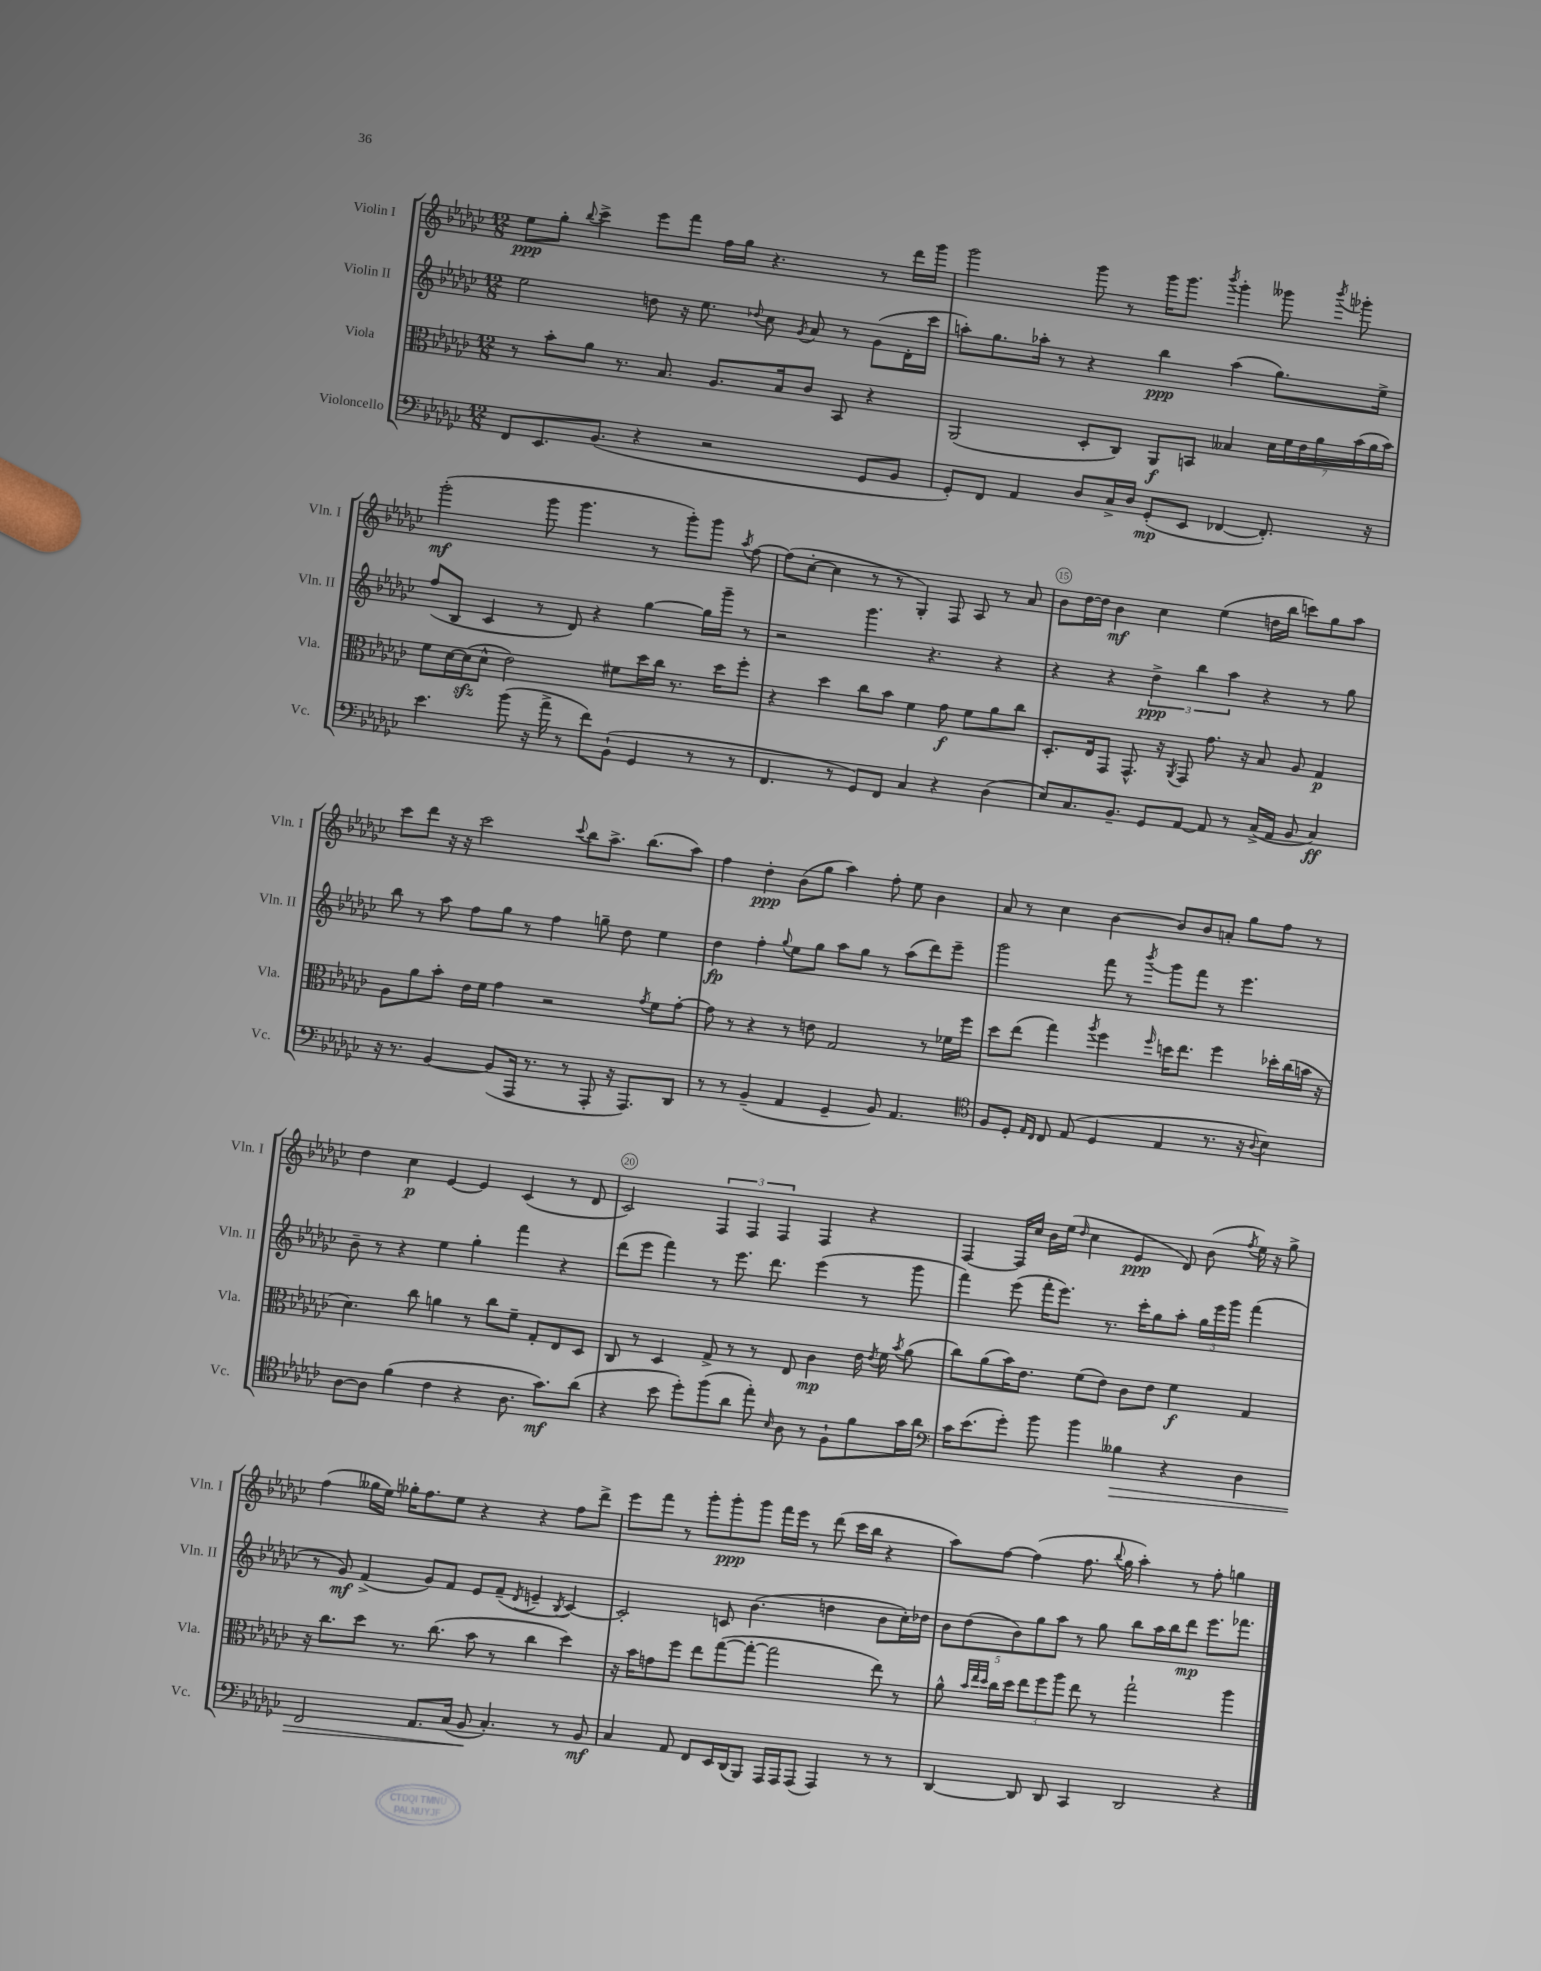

**kern	**dynam	**kern	**dynam	**kern	**dynam	**kern	**dynam
*part4	*part4	*part3	*part3	*part2	*part2	*part1	*part1
*staff4	*staff4	*staff3	*staff3	*staff2	*staff2	*staff1	*staff1
*I"Violoncello	*	*I"Viola	*	*I"Violin II	*	*I"Violin I	*
*I'Vc.	*	*I'Vla.	*	*I'Vln. II	*	*I'Vln. I	*
*clefF4	*	*clefC3	*	*clefG2	*	*clefG2	*
*k[b-e-a-d-g-c-]	*	*k[b-e-a-d-g-c-]	*	*k[b-e-a-d-g-c-]	*	*k[b-e-a-d-g-c-]	*
*M12/8	*	*M12/8	*	*M12/8	*	*M12/8	*
=11	=11	=11	=11	=11	=11	=11	=11
8FF/L	.	8r	.	2ee-\	.	8ee-\L	ppp
8.EE-/	.	8b-'\L	.	.	.	8gg-'\J	.
.	.	.	.	.	.	8qqbb-/	.
.	.	8a-\J	.	.	.	4ccc-^\	.
(8.BB-/J	.	.	.	.	.	.	.
.	.	8.r	.	.	.	.	.
4r	.	.	.	8ddn\	.	8eee-\L	.
.	.	8.B-/	.	.	.	.	.
.	.	.	.	16r	.	8fff\J	.
.	.	.	.	8.ee-\	.	.	.
2r	.	8.A-/L	.	.	.	16ff\LL	.
.	.	.	.	.	.	16gg-\JJ	.
.	.	.	.	8qqdd-X/	.	.	.
.	.	.	.	8cc-\	.	4.r	.
.	.	16B-/k	.	.	.	.	.
.	.	.	.	8qg-/	.	.	.
.	.	8c-/J	.	8a-/	.	.	.
.	.	8BB-/	.	8r	.	.	.
8GG-/L	.	4r	.	(8g-\L	.	8r	.
8BB-/J	.	.	.	16d-'\L	.	16ddd-\LL	.
.	.	.	.	16ccc-\JJ	.	16ggg-\JJ	.
=12	=12	=12	=12	=12	=12	=12	=12
8GG-'/L)	.	(2AA-/	.	8aan'\L)	.	2ggg-\	.
8FF/J	.	.	.	8.gg-\	.	.	.
4AA-/	.	.	.	.	.	.	.
.	.	.	.	16aa-X'\Jk	.	.	.
.	.	.	.	8r	.	.	.
8D-/L	.	8D-'/L	.	4r	.	8ggg-\	.
16C-^/L	.	8C-/J)	.	.	.	8r	.
16D-/JJ	.	.	.	.	.	.	.
(8GG-'/L	mp	8AA-/L	f	4bb-\	ppp	16ggg-\KL	.
.	.	.	.	.	.	8.ggg-\J	.
8EE-/J	.	8BBn/J	.	.	.	.	.
.	.	.	.	.	.	8qbbb-/	.
[4FF-X/	.	4B--X/	.	(4aa-\	.	4ggg-'\	.
8.FF-'/])	.	28d-\LL	.	8.gg-\L)	.	8ggg--X\	.
.	.	28f\	.	.	.	.	.
.	.	28e-\	.	.	.	.	.
.	.	28a-\	.	.	.	.	.
.	.	.	.	.	.	8qbbb-/	.
.	.	.	.	.	.	8ggg-X'\	.
.	.	(28b-\	.	.	.	.	.
.	.	28a-\	.	.	.	.	.
16r	.	.	.	16ee-^\Jk	.	.	.
.	.	28b-\JJ)	.	.	.	.	.
!!LO:LB:g=z
=13	=13	=13	=13	=13	=13	=13	=13
4.e-\	.	8f\L	.	(8ff/L	.	(2ggg-'\	mf
.	.	[16d-\L	.	8B-/J	.	.	.
.	.	(16d-zz\J]	.	.	.	.	.
.	.	8d-^^\J	.	4c-/	.	.	.
(8b-\	.	2e-\)	.	.	.	.	.
16r	.	.	.	8r	.	8ggg-\	.
16a-^\	.	.	.	.	.	.	.
8r	.	.	.	8d-/)	.	4.ggg-\	.
8f\L)	.	.	.	4r	.	.	.
(8BB-`\J	.	8f#X\L	.	.	.	.	.
4GG-/	.	16dd-\L	.	[4gg-\	.	8r	.
.	.	16cc-\JJ	.	.	.	.	.
.	.	8.r	.	.	.	8ggg-'\L)	.
8r	.	.	.	16gg-\LL]	.	8ggg-\J	.
.	.	16dd-\KL	.	16ggg-~\JJ	.	.	.
.	.	.	.	.	.	8qaa-/	.
8r	.	8ff'\J	.	8r	.	[8ff\	.
=14	=14	=14	=14	=14	=14	=14	=14
4.FF/	.	4r	.	2r	.	(8ff\L]	.
.	.	.	.	.	.	[8cc-'\J	.
.	.	4dd-\	.	.	.	4cc-\]	.
8r	.	.	.	.	.	.	.
8GG-/L)	.	8cc-\L	.	4.ggg-\	.	8r	.
8FF/J	.	8b-\J	.	.	.	8r	.
4C-/	.	4f\	.	.	.	4G-'/)	.
.	.	.	.	4.r	.	.	.
4r	.	8g-\	f	.	.	8F/	.
.	.	8f\L	.	.	.	8A-/	.
(4D-\	.	8a-\	.	4r	.	8r	.
.	.	8cc-\J	.	.	.	8a-/	.
=15	=15	=15	=15	=15	=15	=15	=15
8E-/L)	.	8.D-'/L	.	4r	.	8b-\L	.
8.C-/	.	.	.	.	.	[16dd-\L	.
.	.	16E-/k	.	.	.	16dd-\JJ]	.
.	.	8GG-/J	.	4r	.	4b-\	mf
8.BB-~/J	.	.	.	.	.	.	.
.	.	8.GG-^^/	.	.	.	.	.
8GG-/L	.	.	.	6dd-^\	ppp	4cc-\	.
.	.	16r	.	.	.	.	.
.	.	8qAA-/	.	.	.	.	.
[8AA-/J	.	8GG-/	.	.	.	.	.
.	.	.	.	6bb-\	.	.	.
8AA-/]	.	8.g-\	.	.	.	(4ee-\	.
.	.	.	.	6aa-\	.	.	.
8r	.	.	.	.	.	.	.
.	.	16r	.	.	.	.	.
(16C-^/LL	.	8B-/	.	4r	.	16ddn\LL	.
16AA-/JJ	.	.	.	.	.	16bb-\JJ	.
8BB-/	.	8A-/	.	.	.	8cccn\L)	.
4C-/)	ff	4G-/	p	8r	.	8gg-\	.
.	.	.	.	8gg-\	.	8aa-\J	.
!!LO:LB:g=z
=16	=16	=16	=16	=16	=16	=16	=16
16r	.	8A-\L	.	8bb-\	.	8ccc-\L	.
8.r	.	.	.	.	.	.	.
.	.	8a-\	.	8r	.	8ddd-\J	.
[4BB-/	.	8b-'\J	.	8aa-\	.	16r	.
.	.	.	.	.	.	16r	.
.	.	16e-\LL	.	8ff\L	.	2ccc-\	.
.	.	16f\JJ	.	.	.	.	.
(8BB-/L]	.	4g-\	.	8gg-\J	.	.	.
16AAA-/Jk	.	.	.	8r	.	.	.
8.r	.	.	.	.	.	.	.
.	.	2r	.	4ff\	.	.	.
.	.	.	.	.	.	8qqccc-/	.
8r	.	.	.	.	.	8bb-\L	.
8AAA-'/	.	.	.	8ggn~\	.	8.aa-^\J	.
16r	.	.	.	8dd-\	.	.	.
8.AAA-/L)	.	.	.	.	.	(8.bb-\L	.
.	.	8qg-/	.	.	.	.	.
.	.	8f\L	.	4ee-\	.	.	.
8DD-/J	.	[8g-'\J	.	.	.	8aa-\J)	.
=17	=17	=17	=17	=17	=17	=17	=17
8r	.	8g-\]	.	4dd-\	fp	4ff\	.
8r	.	8r	.	.	.	.	.
(4BB-~/	.	4r	.	4ff'\	.	4dd-'\	ppp
.	.	.	.	8qqgg-/	.	.	.
4AA-/	.	8r	.	8ee-\L	.	(8b-\L	.
.	.	8en\	.	8gg-\J	.	8gg-\J	.
4GG-~/	.	2G-/	.	8aa-\L	.	4aa-\)	.
.	.	.	.	8gg-\J	.	.	.
8BB-/)	.	.	.	8r	.	8ff'\	.
4.AA-/	.	.	.	(8aa-\L	.	8ee-\	.
.	.	8r	.	8ddd-\)	.	4b-\	.
.	.	16f-X\LL	.	8eee-~\J	.	.	.
.	.	16ff\JJ	.	.	.	.	.
=18	=18	=18	=18	=18	=18	=18	=18
*clefC4	*	*	*	*	*	*	*
8F/L	.	8dd-\L	.	2ggg-\	.	8a-/	.
8D-'/J	.	(8ee-\J	.	.	.	8r	.
16qqE-/LL	.	.	.	.	.	.	.
16qqC-/JJ	.	.	.	.	.	.	.
8C-/	.	4gg-\)	.	.	.	4cc-\	.
(8E-/	.	.	.	.	.	.	.
.	.	8qaa-/	.	.	.	.	.
4D-/	.	4ff\	.	8fff\	.	[4b-\	.
.	.	.	.	8r	.	.	.
.	.	16qqff/	.	8qbbb-/	.	.	.
4E-/	.	16ddn\KL	.	8ggg-\L	.	8b-/L]	.
.	.	8.ee-\J	.	.	.	.	.
.	.	.	.	8fff\J	.	8b-/	.
8.r	.	4ff\	.	8r	.	8an'/J	.
.	.	.	.	4.eee-\	.	8gg-\L	.
16r	.	.	.	.	.	.	.
8qqA-/	.	.	.	.	.	.	.
4B-\)	.	16dd-X'\LL	.	.	.	8ff\J	.
.	.	(16cc-\	.	.	.	.	.
.	.	16bn\JJ	.	.	.	8r	.
.	.	16r	.	.	.	.	.
!!LO:LB:g=z
=19	=19	=19	=19	=19	=19	=19	=19
[8A-\L	.	4.d-\)	.	8b-~\	.	4dd-\	.
8A-\J]	.	.	.	8r	.	.	.
(4f\	.	.	.	4r	.	4cc-\	p
.	.	8cc-\	.	.	.	.	.
4c-\	.	4an\	.	4ee-\	.	[4e-/	.
4r	.	8r	.	4gg-'\	.	4e-/]	.
.	.	8cc-\L	.	.	.	.	.
8.A-\	.	8f~\J	.	4fff\	.	(4c-/	.
.	.	8G-'/L	.	.	.	.	.
8.g-\L)	mf	.	.	.	.	.	.
.	.	8E-/	.	4r	.	8r	.
(8a-\J	.	8D-/J	.	.	.	8d-/	.
=20	=20	=20	=20	=20	=20	=20	=20
4r	.	8C-/	.	(8ddd-\L	.	2c-/)	.
.	.	8r	.	8eee-\J	.	.	.
8b-\	.	4D-/	.	4fff\)	.	.	.
8dd-'\L)	.	.	.	.	.	.	.
(8ff\	.	8G-^/	.	8r	.	6F/	.
8a-\J	.	8r	.	8.eee-\	.	.	.
.	.	.	.	.	.	6F/	.
8ee-'\)	.	8r	.	.	.	.	.
.	.	.	.	8.ddd-\	.	.	.
.	.	.	.	.	.	6F/	.
16qqB-/	.	.	.	.	.	.	.
8A-\	.	8E-/	.	.	.	.	.
8r	.	4c-\	mp	(4eee-\	.	4F/	.
8F`\L	.	.	.	.	.	.	.
8f\	.	16e-\	.	8r	.	4r	.
.	.	8qe-/	.	.	.	.	.
.	.	16f\	.	.	.	.	.
.	.	8qb-/	.	.	.	.	.
16g-\L	.	(8a-\	.	8ggg-\	.	.	.
16a-\JJ	.	.	.	.	.	.	.
=21	=21	=21	=21	=21	=21	=21	=21
*clefF4	*	*	*	*	*	*	*
16c-\KL	.	8cc-\L)	.	4fff\)	.	[4F/	.
(8.e-\	.	.	.	.	.	.	.
.	.	(8a-\	.	.	.	.	.
8g-'\J)	.	16b-\K)	.	(8eee-\	.	16F/LL]	.
.	.	8.e-\J	.	.	.	16cc-/JJ	.
8b-\	.	.	.	16fff'\KL	.	16b-\LL	.
.	.	.	.	8.eee-\J)	.	(16ee-\JJ	.
.	.	.	.	.	.	16qqdd-/	.
4b-\	.	(8f\L	.	.	.	4cc-\	.
.	.	8e-\J)	.	8.r	.	.	.
!	!LO:HP:b	!	!	!	!	!	!
4B--X\	>	8c-\L	.	.	.	4e-/	ppp
.	.	.	.	16ccc-'\KL	.	.	.
.	.	8e-\J	.	8gg-\	.	.	.
4r	.	4f\	f	8aa-'\J	.	8d-/)	.
.	.	.	.	24gg-\LL	.	(8b-\	.
.	.	.	.	24eee-\	.	.	.
.	.	.	.	24ggg-\JJ	.	.	.
.	.	.	.	.	.	8qff/	.
4D-\	.	4G-/	.	(4fff\	.	16ee-\)	.
.	.	.	.	.	.	16r	.
.	.	.	.	.	.	8gg-^\	.
!!LO:LB:g=z
=22	=22	=22	=22	=22	=22	=22	=22
2FF/	.	16r	.	8r	.	(4ff\	.
.	.	8.cc-\L	.	.	.	.	.
.	.	.	.	8g-/)	mf	.	.
.	.	8dd-\J	.	(4f^/	.	16gg--X\LL	.
.	.	.	.	.	.	16ee-\JJ)	.
.	.	8.r	.	.	.	16gg-X'\KL	.
.	.	.	.	.	.	8.ff\	.
8.AA-/L	.	.	.	8g-/L)	.	.	.
.	.	(8.cc-\	.	.	.	.	.
.	.	.	.	8f/J	.	8ee-\J	.
(16C-/Jk	.	.	.	.	.	.	.
8BB-/	.	8b-\	.	8e-/L	.	4r	.
4.C-'/)	]	8r	.	(8f~/J	.	.	.
.	.	.	.	8qd-/	.	.	.
.	.	4cc-\	.	4en~/	.	4r	.
.	.	.	.	8qB-/	.	.	.
8r	.	4dd-\)	.	[4c-/)	.	8ff\L	.
8BB-/	mf	.	.	.	.	8ddd-^\J	.
=23	=23	=23	=23	=23	=23	=23	=23
4C-/	.	16r	.	2c-'/]	.	8eee-\L	.
.	.	16b-\KL	.	.	.	.	.
.	.	8gn\	.	.	.	8fff\J	.
8AA-/	.	8ff\J	.	.	.	8r	.
8FF/L	.	8ee-\L	.	.	.	8ggg-'\L	.
16EE-/L	.	([8gg-\	.	8cn/	.	8ggg-'\	ppp
(16DD-/J	.	.	.	.	.	.	.
8BBB-/J)	.	8gg-'\J_	.	(4.b-\	.	8ggg-\J	.
16AAA-/LL	.	2gg-\]	.	.	.	16fff\LL	.
16AAA-/J	.	.	.	.	.	16eee-\JJ	.
(8AAA-/J	.	.	.	.	.	8r	.
4AAA-/)	.	.	.	4ddn\	.	(8ddd-\	.
.	.	.	.	.	.	16ccc-\LL	.
.	.	.	.	.	.	16bb-\JJ	.
8r	.	8ee-\)	.	8b-\L	.	4r	.
8r	.	8r	.	16cc-'\L)	.	.	.
.	.	.	.	16dd-X\JJ	.	.	.
=24	=24	=24	=24	=24	=24	=24	=24
[4DD-/	.	8a-^^\	.	10b-\L	.	8aa-\L)	.
.	.	.	.	(10dd-\	.	.	.
.	.	32qqb-/LLL	.	.	.	.	.
.	.	32qqee-/	.	.	.	.	.
.	.	32qqdd-/JJJ	.	.	.	.	.
.	.	16cc-\LL	.	.	.	[8ff\J	.
.	.	16dd-\JJ	.	.	.	.	.
.	.	.	.	10b-\)	.	.	.
8DD-/]	.	12ee-\L	.	.	.	(4ff\]	.
.	.	.	.	10gg-\	.	.	.
.	.	12ff\	.	.	.	.	.
8DD-/	.	.	.	.	.	.	.
.	.	.	.	10aa-\J	.	.	.
.	.	12aa-\J	.	.	.	.	.
4CC-/	.	8ee-\	.	8r	.	8.ff\	.
.	.	8r	.	8gg-\	.	.	.
.	.	.	.	.	.	8qqbb-/	.
.	.	.	.	.	.	16gg-\	.
2DD-/	.	2gg-`\	.	8bb-\L	.	4aa-'\)	.
.	.	.	.	16aa-\L	.	.	.
.	.	.	.	16bb-\J	.	.	.
.	.	.	.	8ddd-\J	mp	8r	.
.	.	.	.	8.eee-\L	.	8ff'\	.
4r	.	4aa-\	.	.	.	4ggn\	.
.	.	.	.	8.fff-X\J	.	.	.
==	==	==	==	==	==	==	==
*-	*-	*-	*-	*-	*-	*-	*-
